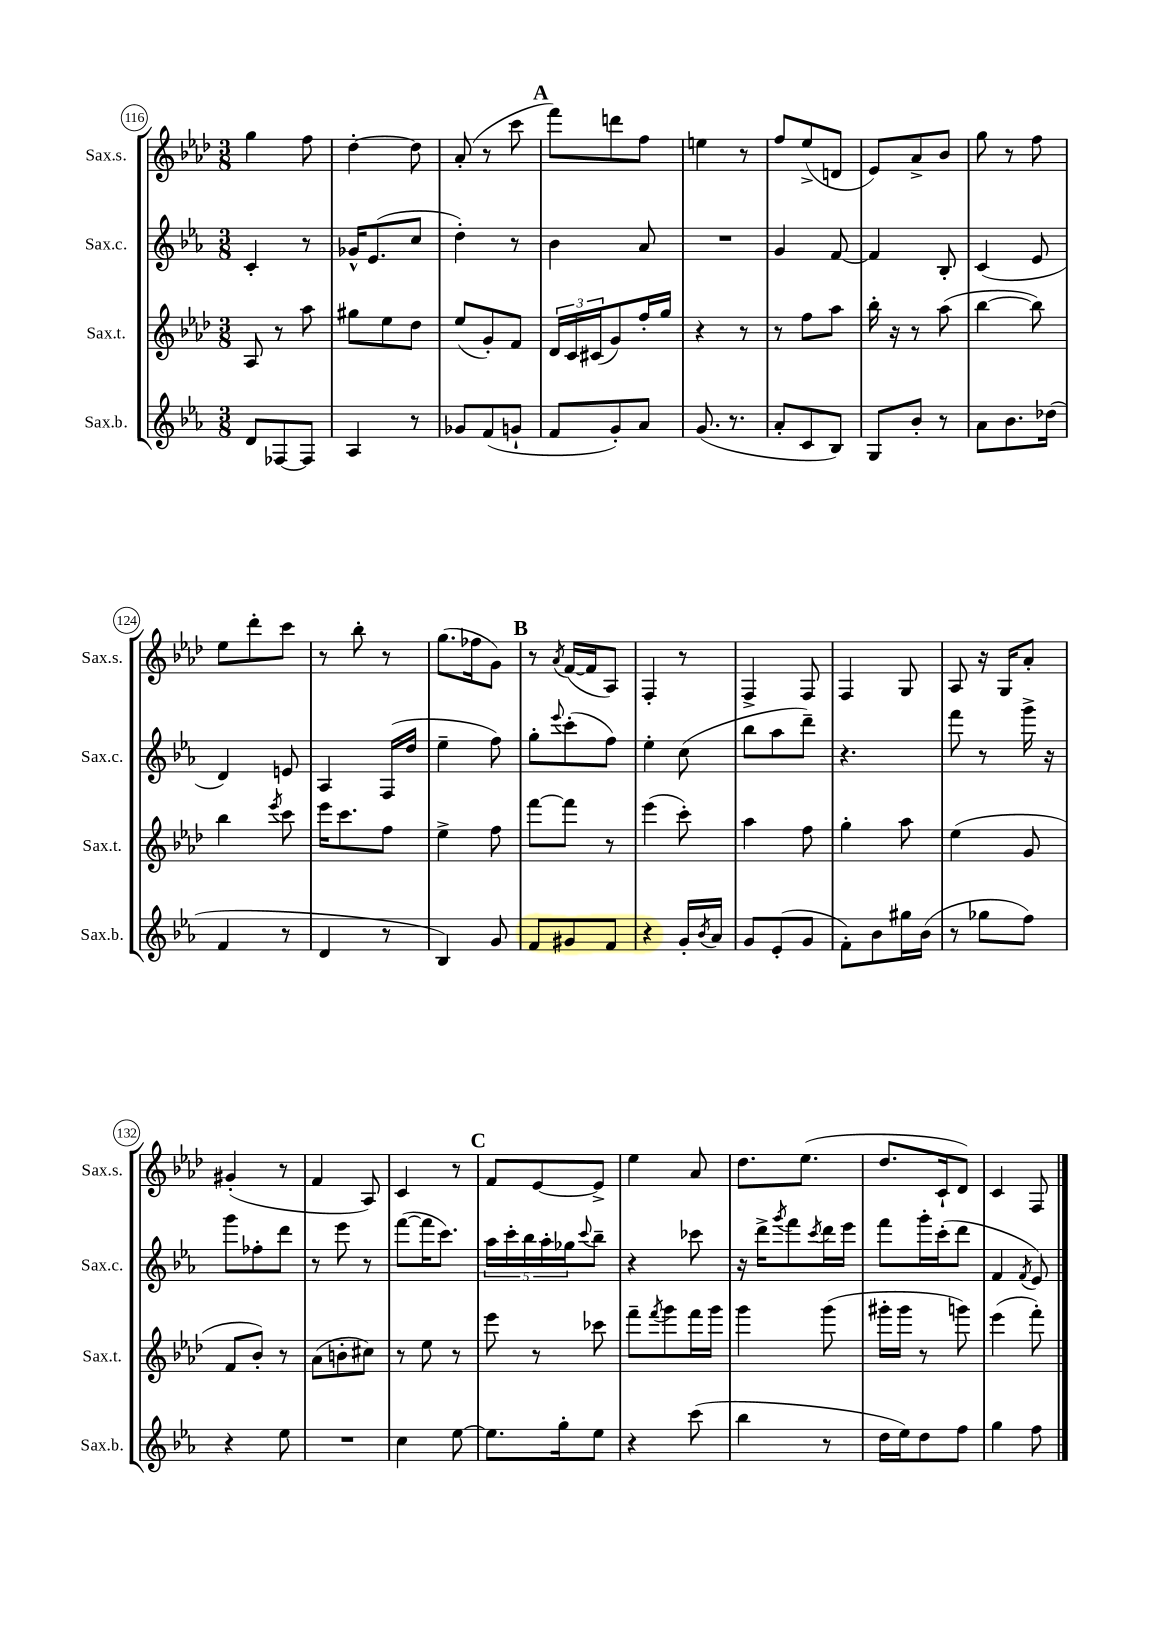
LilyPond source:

<<
\new StaffGroup <<
\new Staff = "s0" \with { instrumentName = "Sax.s." shortInstrumentName = "Sax.s." } {
    \clef treble \key aes \major \numericTimeSignature \time 3/8
    g''4 f''8 |
    des''4~-. des''8 |
    aes'8-.( r8 c'''8 |
    \mark \markup { \bold "A" } f'''8) d'''8 f''8 |
    e''4 r8 |
    f''8 ees''8->( d'8 |
    ees'8) aes'8-> bes'8 |
    g''8 r8 f''8 |
    ees''8 des'''8-. c'''8 |
    r8 bes''8-. r8 |
    g''8.( fes''16 g'8) |
    \mark \markup { \bold "B" } r8 \acciaccatura { aes'8 } f'16~( f'16 aes8) |
    f4-. r8 |
    f4-> f8 |
    f4 g8 |
    aes8 r16 g16 aes'8-. |
    gis'4-.( r8 |
    f'4 aes8) |
    c'4 r8 |
    \mark \markup { \bold "C" } f'8 ees'8~ ees'8-> |
    ees''4 aes'8 |
    des''8. ees''8.( |
    des''8. c'16-! des'8) |
    c'4 f8 \bar "|." |
}
\new Staff = "s1" \with { instrumentName = "Sax.c." shortInstrumentName = "Sax.c." } {
    \clef treble \key ees \major \numericTimeSignature \time 3/8
    c'4-. r8 |
    ges'16-^ ees'8.( c''8 |
    d''4-.) r8 |
    \mark \markup { \bold "A" } bes'4 aes'8 |
    R4. |
    g'4 f'8~ |
    f'4 bes8-. |
    c'4( ees'8 |
    d'4) e'8 |
    aes4 f16( d''16 |
    ees''4-- f''8) |
    \mark \markup { \bold "B" } g''8-. \appoggiatura { ees'''8 } c'''8-.( f''8) |
    ees''4-. c''8( |
    bes''8 aes''8 d'''8--) |
    r4. |
    f'''8 r8 g'''16-> r16 |
    g'''8 fes''8-. d'''8 |
    r8 ees'''8 r8 |
    f'''8~( f'''16 c'''8.) |
    \mark \markup { \bold "C" } \tuplet 5/4 { aes''16 c'''16-. bes''16 aes''16-. ges''16 } \appoggiatura { c'''8 } bes''8-- |
    r4 ces'''8 |
    r16 d'''16-> \acciaccatura { g'''8 } f'''8 \acciaccatura { c'''8 } d'''16 ees'''16 |
    f'''8 g'''16-. c'''16-.( d'''8 |
    f'4 \acciaccatura { f'8 } ees'8) \bar "|." |
}
\new Staff = "s2" \with { instrumentName = "Sax.t." shortInstrumentName = "Sax.t." } {
    \clef treble \key aes \major \numericTimeSignature \time 3/8
    aes8 r8 aes''8 |
    gis''8 ees''8 des''8 |
    ees''8( g'8-.) f'8 |
    \mark \markup { \bold "A" } \tuplet 3/2 { des'16 c'16 cis'16( } g'8) f''16-. g''16 |
    r4 r8 |
    r8 f''8 aes''8 |
    bes''16-. r16 r8 aes''8( |
    bes''4~ bes''8) |
    bes''4 \acciaccatura { ees'''8 } c'''8 |
    ees'''16 c'''8. f''8 |
    ees''4-> f''8 |
    \mark \markup { \bold "B" } f'''8~ f'''8 r8 |
    ees'''4( c'''8-.) |
    aes''4 f''8 |
    g''4-. aes''8 |
    ees''4( g'8 |
    f'8 bes'8-.) r8 |
    aes'8( b'8-. cis''8) |
    r8 ees''8 r8 |
    \mark \markup { \bold "C" } ees'''8 r8 ces'''8 |
    f'''8-- \acciaccatura { f'''8 } g'''8 f'''16 g'''16 |
    g'''4 g'''8( |
    gis'''16-. gis'''16 r8 g'''8) |
    ees'''4( f'''8-.) \bar "|." |
}
\new Staff = "s3" \with { instrumentName = "Sax.b." shortInstrumentName = "Sax.b." } {
    \clef treble \key ees \major \numericTimeSignature \time 3/8
    d'8 fes8~ fes8 |
    aes4 r8 |
    ges'8 f'8( g'8-! |
    \mark \markup { \bold "A" } f'8 g'8-.) aes'8 |
    g'8.( r8. |
    aes'8-. c'8 bes8) |
    g8 bes'8-. r8 |
    aes'8 bes'8. des''16( |
    f'4 r8 |
    d'4 r8 |
    bes4) g'8 |
    \mark \markup { \bold "B" } f'8 gis'8 f'8 |
    r4 g'16-. \acciaccatura { bes'8 } aes'16 |
    g'8 ees'8-.( g'8 |
    f'8-.) bes'8 gis''16 bes'16( |
    r8 ges''8 f''8) |
    r4 ees''8 |
    R4. |
    c''4 ees''8~ |
    \mark \markup { \bold "C" } ees''8. g''16-. ees''8 |
    r4 c'''8( |
    bes''4 r8 |
    d''16 ees''16) d''8 f''8 |
    g''4 f''8 \bar "|." |
}
>>
>>
\layout { \context { \Score currentBarNumber = #116 \override BarNumber.stencil = #(make-stencil-circler 0.1 0.3 ly:text-interface::print) } }
